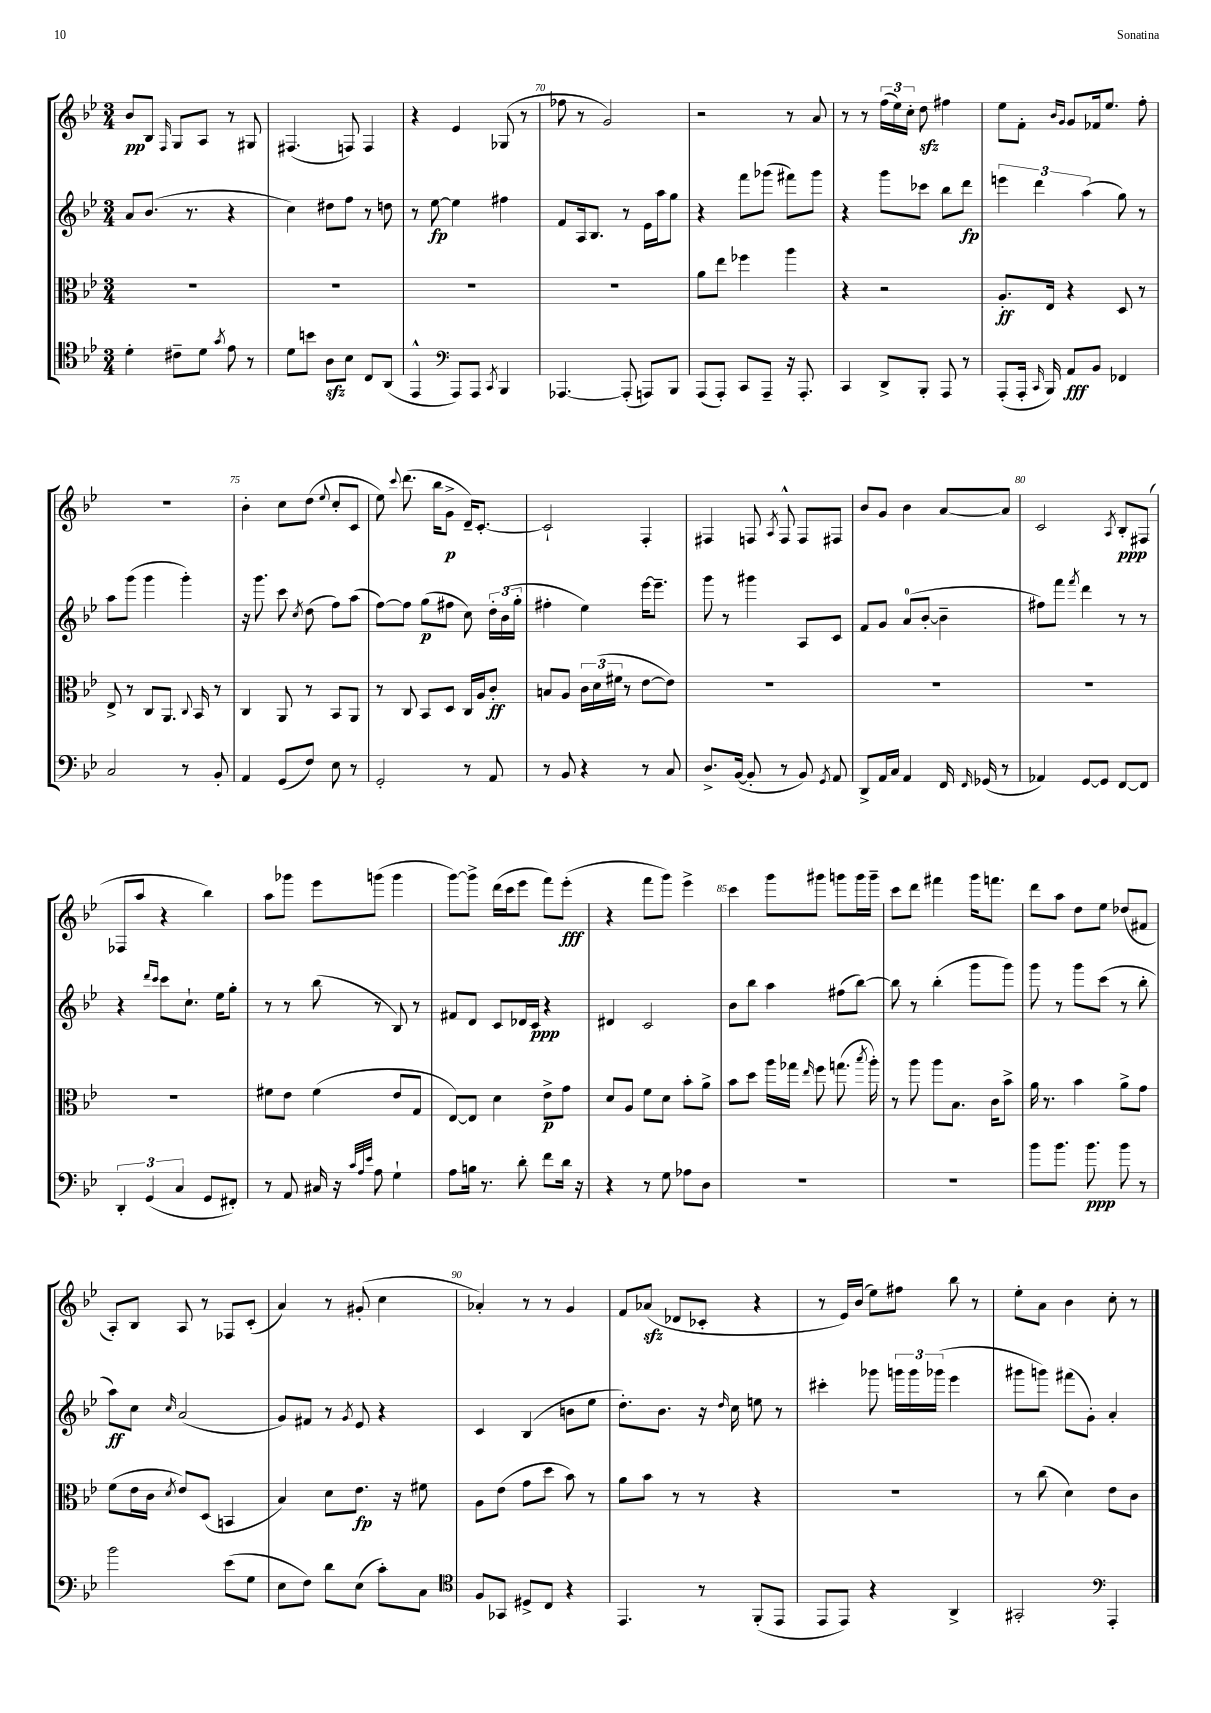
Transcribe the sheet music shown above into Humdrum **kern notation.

**kern	**kern	**kern	**kern
*staff4	*staff3	*staff2	*staff1
*clefC4	*clefC3	*clefG2	*clefG2
*k[b-e-]	*k[b-e-]	*k[b-e-]	*k[b-e-]
*M3/4	*M3/4	*M3/4	*M3/4
4d'	2.r	8a	8b-
.	.	(8.b-	8B-
.	.	.	16qqF
8c#~	.	.	8G
.	.	8.r	.
8d	.	.	8A
8qg	.	.	.
8e-	.	4r	8r
8r	.	.	8G#
=	=	=	=
8d	2.r	4cc)	(4.F#
8b	.	.	.
8A	.	8dd#	.
8B-	.	8ff	8F)
8C	.	8r	4F
(8AA	.	8dd	.
=	=	=	=
4EE-^^	2.r	8r	4r
.	.	[8ee-	.
*clefF4	*	*	*
8AAA)	.	4ee-]	4e-
8AAA	.	.	.
8qCC	.	.	.
4BBB-	.	4ff#	(8G-
.	.	.	8r
=	=	=	=
[4.AAA-	2.r	8f	8ff-
.	.	16A	8r
.	.	8.B-	.
.	.	.	2g)
(8AAA-']	.	8r	.
8AAA)	.	16e-	.
.	.	16aa	.
8BBB-	.	8gg	.
=	=	=	=
(8AAA	8a	4r	2r
8AAA')	8ee-	.	.
8CC	4ff-	8fff	.
8AAA~	.	(8ggg-	.
16r	4aa	8fff#)	8r
8.AAA'	.	.	.
.	.	8ggg-	8a
=	=	=	=
4CC	4r	4r	8r
.	.	.	8r
8DD^	2r	8ggg	(24ff
.	.	.	24ee-)
.	.	.	24cc'
8BBB-'	.	8ccc-	8dd
8AAA	.	8bb-	4ff#
8r	.	8ddd	.
=	=	=	=
(8AAA'	8.A'	6eee	8ee-
16AAA'	.	.	8f'
.	.	6ddd	.
16qqCC	.	.	.
16BBB-)	16E-	.	.
.	.	.	16qqb-
.	.	.	16qqg
8AA	4r	.	8g
.	.	(6aa	.
8BB-	.	.	16f-
.	.	.	8.ee-
4FF-	8D	8gg)	.
.	8r	8r	8ff'
=	=	=	=
2C	8E-^	8aa	2.r
.	8r	(8ggg	.
.	8C	4ggg	.
.	8.AA	.	.
8r	.	4ggg')	.
.	8qqC	.	.
.	16BB-	.	.
8BB-'	8r	.	.
=	=	=	=
4AA	4C	16r	4b-'
.	.	8.ggg	.
(8GG	8AA	8ccc	8cc
.	.	8qcc	.
8F)	8r	(8dd	(8dd
.	.	.	8qqee-
8E-	8BB-	8ff)	8cc'
8r	8AA	(8aa	8c
=	=	=	=
2GG'	8r	[8ff)	8ee-)
.	.	.	8qqccc
.	8C	8ff]	(8.ddd
.	8BB-	(8gg	.
.	.	.	16bb-
.	8D	8ff#	8g^
8r	16C	8cc)	16d~)
.	16A	.	[8.c'
8AA	8c'	24dd'	.
.	.	(24b-	.
.	.	24gg'	.
=	=	=	=
8r	8B	4ff#'	2c`]
8BB-	8A	.	.
4r	24c	4ee-)	.
.	(24d	.	.
.	24f#	.	.
.	8r	.	.
8r	[8e-	[16eee-	4F'
.	.	8.eee-~]	.
8C	8e-])	.	.
=	=	=	=
8.D^	2.r	8ggg	4F#
.	.	8r	.
([16BB-	.	.	.
8BB-']	.	4ggg#	8F
.	.	.	8qA
8r	.	.	8F^^
8BB-)	.	8A	8F
8qGG	.	.	.
8AA	.	8c	8F#
=	=	=	=
8DD^	2.r	8f	8b-
16AA	.	8g	8g
16C	.	.	.
4AA	.	(8a	4b-
.	.	[8b-'	.
16FF	.	4b-~]	[8a
16qqFF	.	.	.
(16GG-	.	.	.
8r	.	.	8a]
=	=	=	=
4AA-)	2.r	8ff#)	2c
.	.	8fff	.
.	.	8qfff	.
[8GG	.	4ddd	.
8GG]	.	.	.
.	.	.	8qA
[8FF	.	8r	8B-'
8FF]	.	8r	(8F#
=	=	=	=
6DD'	2.r	4r	8F-
.	.	.	8aa
(6GG	.	.	.
.	.	16qqddd	.
.	.	16qqccc	.
.	.	8ccc	4r
6C	.	.	.
.	.	8.cc`	.
8GG	.	.	4bb-)
.	.	16ee-	.
8FF#')	.	8gg'	.
=	=	=	=
8r	8f#	8r	8aa
8AA	8e-	8r	8ggg-
16C#	(4f#	(8bb-	8eee-
16r	.	.	.
32qqc	.	.	.
32qqA	.	.	.
32qqe-	.	.	.
8A	.	8r	(8ggg
4G`	8e-	8B-)	4ggg
.	8G	8r	.
=	=	=	=
8A	[8E-)	8f#	[8ggg)
16B	8E-]	8d	8ggg^]
8.r	.	.	.
.	4d	8c	(16ddd
.	.	.	16ccc
8d'	.	16d-	8eee-
.	.	16c	.
8f	8e-^	4r	8fff)
16d	8g	.	(8eee-'
16r	.	.	.
=	=	=	=
4r	8d	4d#	4r
.	8A	.	.
8r	8f	2c	8fff
8G	8d	.	8ggg)
8A-	8b-'	.	4eee-^
8D	8a^	.	.
=	=	=	=
2.r	8b-	8b-	4ccc
.	8dd	8bb-	.
.	16aa	4aa	8ggg
.	16gg-	.	.
.	16qqee-	.	.
.	8ff	.	8ggg#
.	(8.gg	(8ff#	8ggg
.	.	[8bb-)	16ggg
.	8qbb-	.	.
.	16aa')	.	16ggg~
=	=	=	=
2.r	8r	8bb-]	8ccc
.	8aa	8r	8ddd
.	8aa	(4bb-'	4fff#
.	8.B-	.	.
.	.	8ggg	16ggg
.	16c	.	8.fff
.	8b-^	8ggg)	.
=	=	=	=
8b-	16a	8ggg	8ddd
.	8.r	.	.
8.b-	.	8r	8aa
.	4b-	8ggg	8dd
8.b-	.	.	.
.	.	(8ccc	8ee-
8b-	8a^	8r	(8dd-
8r	8g	8bb-'	8f#
=	=	=	=
2b-	(8f	8aa)	8A')
.	16e-	8cc	8B-
.	16c	.	.
.	8qd	16qqcc	.
.	8e-)	(2a	8A
.	(8D	.	8r
(8e-	4BB	.	8F-
8G	.	.	(8c'
=	=	=	=
8E-	4B-)	8g)	4a)
8F)	.	8f#	.
8d	8d	8r	8r
.	.	8qg	.
(8E-	8.e-	8e-	(8g#'
8c')	.	4r	4cc
.	16r	.	.
8C	8f#	.	.
=	=	=	=
*clefC4	*	*	*
8F	8A	4c	4a-')
8GG-	(8e-	.	.
8D#^	8g	(4B-	8r
8C	8dd	.	8r
4r	8b-)	8b	4g
.	8r	8ee-	.
=	=	=	=
4.EE-	8a	8.dd')	8f
.	8b-	.	(8a-
.	.	8.b-	.
.	8r	.	8d-
8r	8r	16r	8c-'
.	.	16qqdd	.
.	.	16cc	.
(8FF'	4r	8ee	4r
8EE-	.	8r	.
=	=	=	=
8EE-	2.r	4ccc#'	8r
8EE-)	.	.	16e-)
.	.	.	(16b-
4r	.	8ggg-	8ee-)
.	.	24ggg	8ff#
.	.	24ggg	.
.	.	(24ggg-	.
4AA^	.	4eee-	8bb-
.	.	.	8r
=	=	=	=
2GG#'	8r	8ggg#	8ee-'
.	(8cc	8ggg)	8a
.	4d)	(8fff#	4b-
.	.	8g')	.
*clefF4	*	*	*
4AAA'	8e-	4a'	8cc'
.	8c	.	8r
==	==	==	==
*-	*-	*-	*-
